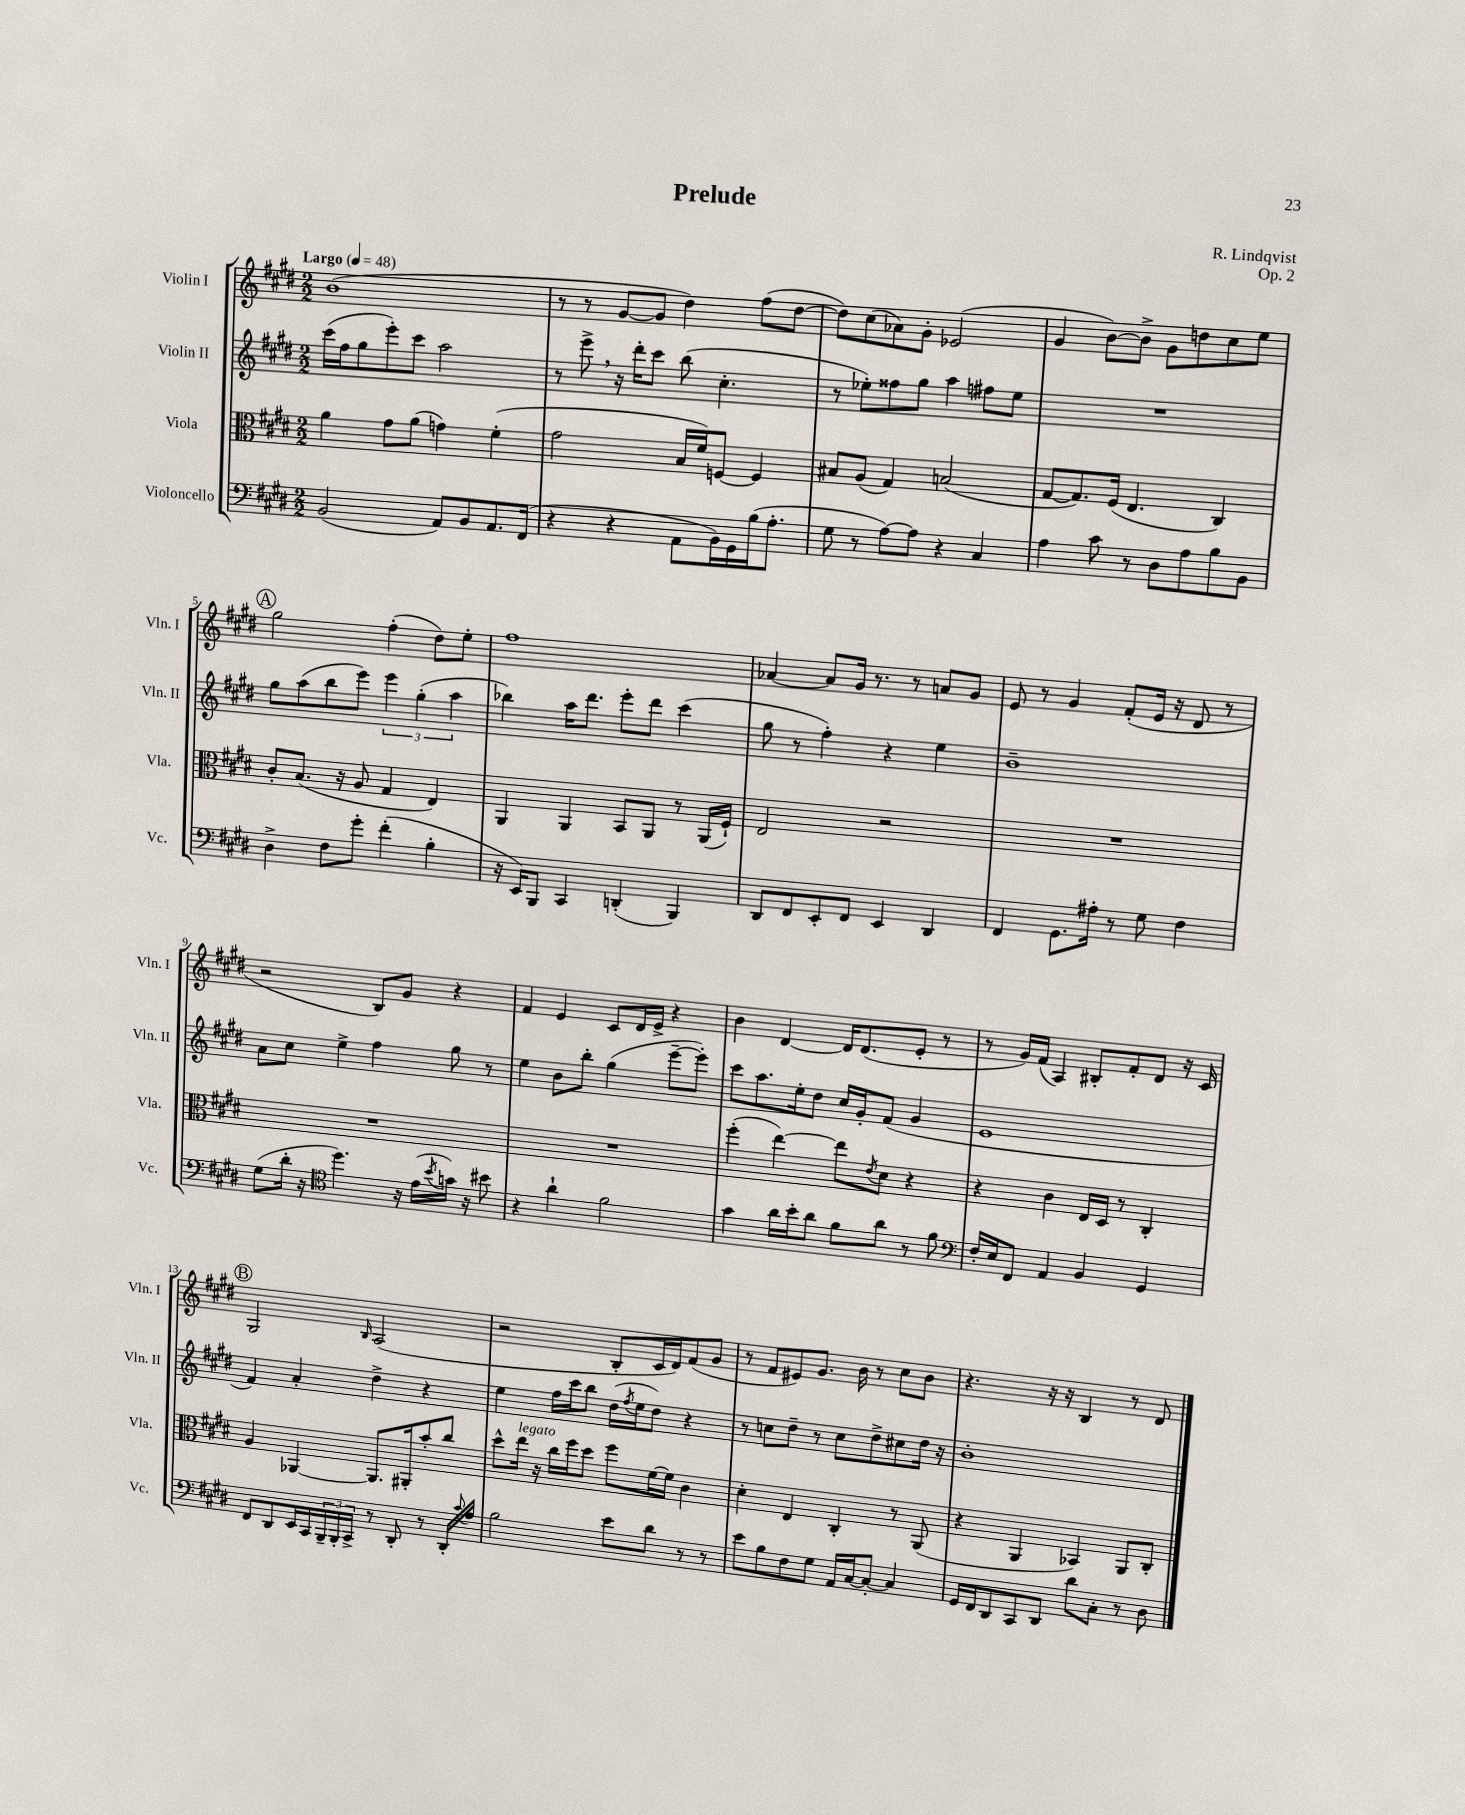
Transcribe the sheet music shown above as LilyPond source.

\header { title = "Prelude" composer = "R. Lindqvist" opus = "Op. 2" }
<<
\new StaffGroup <<
\new Staff = "s0" \with { instrumentName = "Violin I" shortInstrumentName = "Vln. I" } {
    \clef treble \key e \major \numericTimeSignature \time 2/2 \tempo "Largo" 4 = 48
    b'1( |
    r8 r8 gis'8~ gis'8 dis''4) fis''8( dis''8~ |
    dis''8) cis''8( aes'8) gis'8-. ees'2( |
    gis'4 b'8~) b'8-> gis'8 d''8 cis''8 e''8 |
    \mark \markup { \circle "A" } gis''2 fis''4-.( dis''8) e''8-. |
    fis''1 |
    aes'4~ aes'8 gis'16 r8. r8 a'8 gis'8 |
    e'8 r8 gis'4 fis'8-.( e'16 r16 dis'8 r8 |
    r2 b8) gis'8 r4 |
    fis'4 e'4 cis'8 dis'16 e'16-> r4 |
    b'4 dis'4~ dis'16 dis'8.( e'8-. r8 |
    r8 gis'16) fis'16( a4) bis8-. fis'8-. dis'8 r16 cis'16 |
    \mark \markup { \circle "B" } gis2 \grace { b16 } a2( |
    r2 b8-. cis'16 dis'16) fis'8( gis'8 |
    r8 fis'8 eis'8) gis'8. b'16 r8 cis''8 b'8 |
    r4. r16 r16 b4 r8 dis'8 \bar "|." |
}
\new Staff = "s1" \with { instrumentName = "Violin II" shortInstrumentName = "Vln. II" } {
    \clef treble \key e \major \numericTimeSignature \time 2/2
    cis'''16( fis''16 gis''8 e'''8-.) cis'''8 a''2 |
    r8 e'''8-> \breathe r16 dis'''16-. cis'''8 b''8( cis''4.-. |
    r8 ees''8-.) fisis''8 gis''8 a''4 fis''8 ees''8 |
    R1 |
    \mark \markup { \circle "A" } gis''8 a''8( b''8 e'''8) \tuplet 3/2 { e'''4 gis''4-.( a''4 } |
    bes''4) a''16 dis'''8. e'''8-. dis'''8 cis'''4( |
    gis''8 r8 fis''4-.) r4 e''4 |
    b'1-- |
    a'8 cis''8 e''4-> fis''4 gis''8 r8 |
    e''4 b'8 b''8-. gis''4( e'''8~-- e'''8-.) |
    cis'''8 a''8. e''16-. dis''8 cis''16 gis'16-. fis'8( gis'4 |
    e'1 |
    \mark \markup { \circle "B" } fis'4) a'4-. dis''4-> r4 |
    e''4 fis''16 cis'''16 b''8 dis''16( \acciaccatura { fis''8 } e''16 dis''8) r4 |
    r8 c''8 dis''8-- r8 c''8 dis''8-> cis''8 dis''16 r16 |
    b'1-. \bar "|." |
}
\new Staff = "s2" \with { instrumentName = "Viola" shortInstrumentName = "Vla." } {
    \clef alto \key e \major \numericTimeSignature \time 2/2
    a'4 gis'8 a'8( g'4) fis'4-.( |
    gis'2 b16 fis'16) f8~ f4 |
    bis8 a8( gis4) b2( |
    gis8~ gis8.) fis16( e4. cis4) |
    \mark \markup { \circle "A" } cis'8-. b8.( r16 a8 gis4 e4) |
    a,4 a,4 b,8 a,8 r8 a,16( fis16-!) |
    e2 r2 |
    R1 |
    R1 |
    R1 |
    fis''4-.( e''4~) e''8 \acciaccatura { e'8 } dis'8 r4 |
    r4 cis'4 e16 dis16 r8 cis4-. |
    \mark \markup { \circle "B" } a4 aes,4~ aes,8. ais,16-. b'8-. cis''8 |
    dis''8-^ e''16^\markup { \italic "legato" } r16 cis''16 fis''16 dis''8 fis''8 fis'16~ fis'16 cis'4 |
    dis'4-. e4 cis4-. r8 a,8( |
    r4 a,4 bes,4) a,8 cis8-. \bar "|." |
}
\new Staff = "s3" \with { instrumentName = "Violoncello" shortInstrumentName = "Vc." } {
    \clef bass \key e \major \numericTimeSignature \time 2/2
    b,2( a,8) b,8 a,8. fis,16( |
    r4 r4 a,8 b,16) gis,16 b16( a8.-. |
    gis8 r8 a8~) a8 r4 cis4 |
    a4 cis'8 r8 dis8 a8 b8 b,8 |
    \mark \markup { \circle "A" } dis4-> fis8 gis'8-. fis'4-.( b4-. |
    r16 e,16) b,,8 cis,4 d,4-.( b,,4) |
    dis,8 fis,8 e,8-. fis,8 e,4 dis,4 |
    fis,4 gis,8. ais16-. r8 gis8 fis4 |
    gis8( dis'16-. r16 \clef tenor dis''4.) r16 e'16( \acciaccatura { b'8 } g'16) r16 bis'8 |
    r4 a'4-! fis'2 |
    gis'4 a'16 b'16-. a'8 fis'8 a'8 r8 fis'8 |
    \clef bass fis16-. e16 fis,8 a,4 b,4 gis,4 |
    \mark \markup { \circle "B" } fis,8 dis,8 e,16 cis,16 \tuplet 3/2 { b,,16-- b,,16-. cis,16-> } r8 dis,8-. r8 dis,16-. \appoggiatura { cis'8 } a16 |
    b2 e'8 dis'8 r8 r8 |
    e'8 b8 fis8 gis8 a,16 cis16~ cis8~-. cis4 |
    gis,16 fis,16 dis,8 cis,8 dis,8 dis'8 cis8-. r8 dis8 \bar "|." |
}
>>
>>
